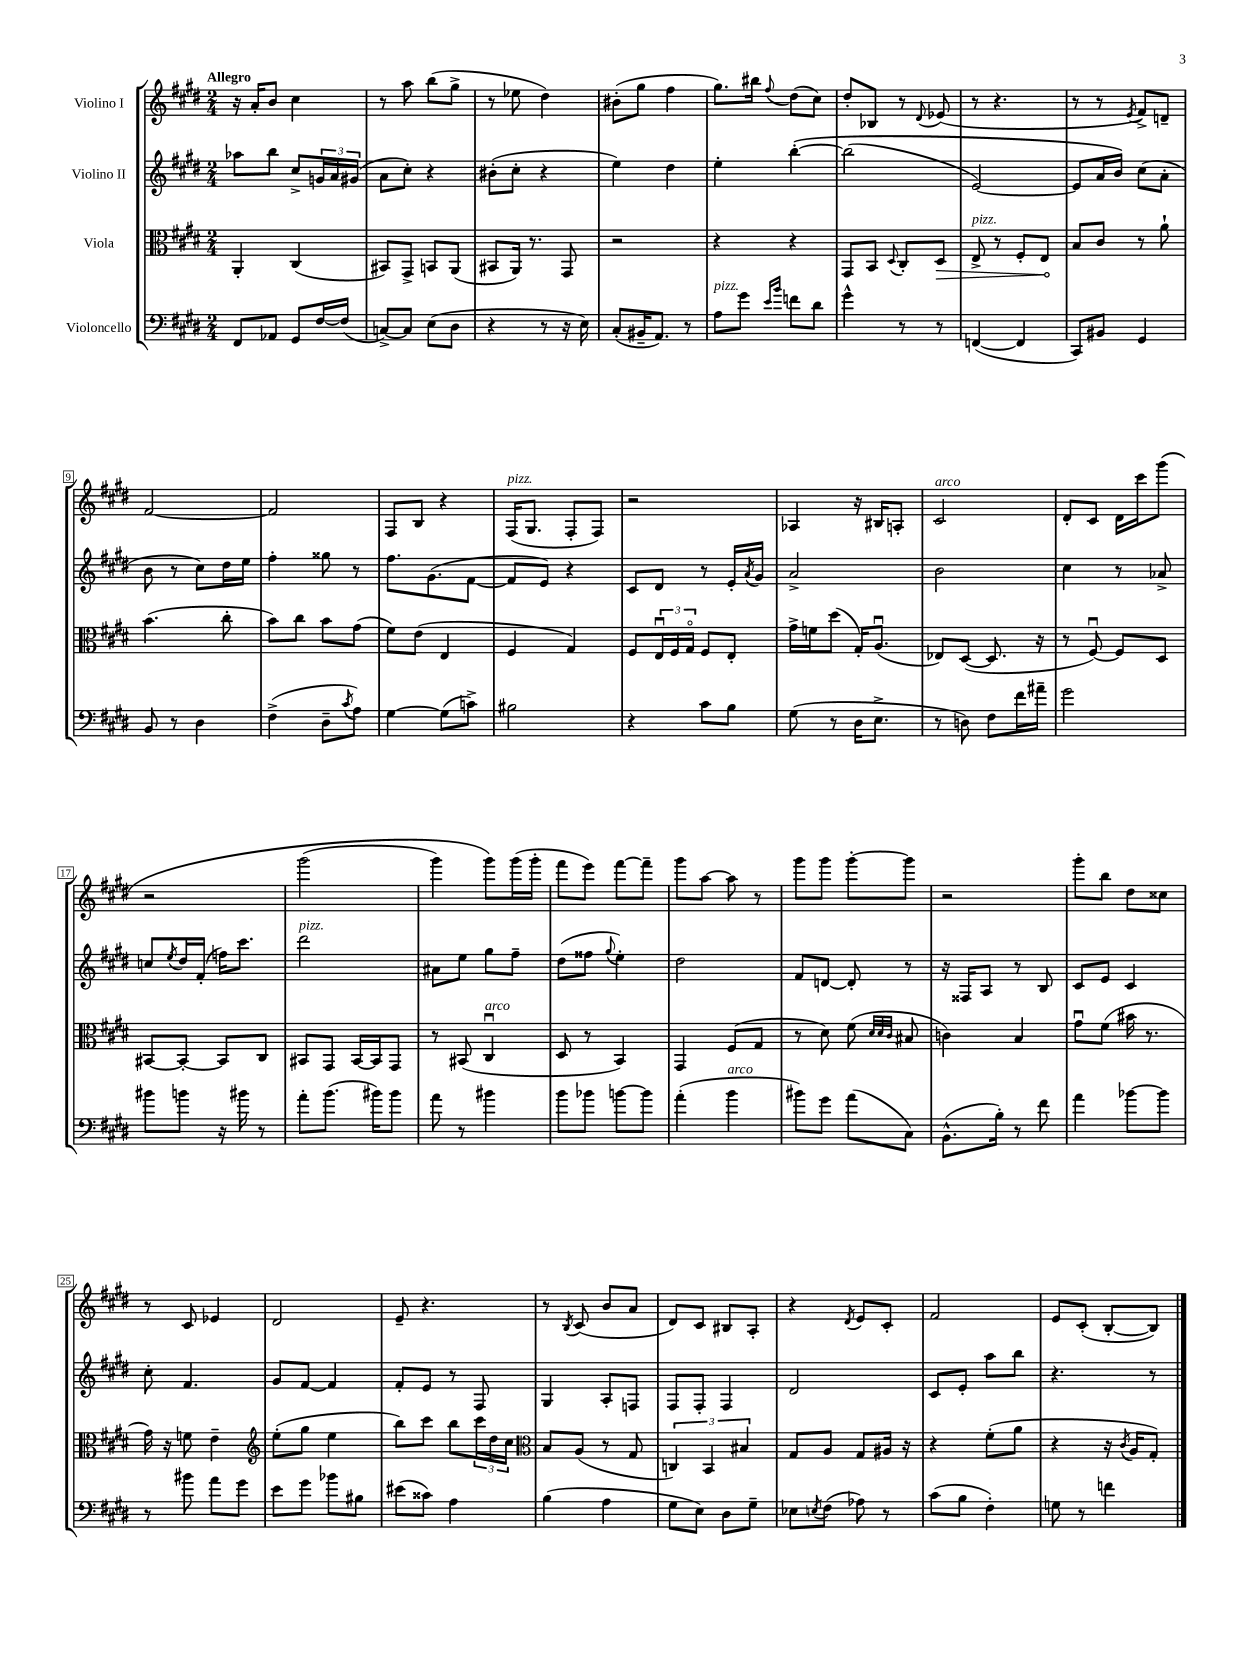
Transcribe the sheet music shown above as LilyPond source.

<<
\new StaffGroup <<
\new Staff = "s0" \with { instrumentName = "Violino I" } {
    \clef treble \key e \major \numericTimeSignature \time 2/4 \tempo "Allegro"
    r16 a'16-. b'8 cis''4 |
    r8 a''8 b''8( gis''8-> |
    r8 ees''8 dis''4) |
    bis'8-.( gis''8 fis''4 |
    gis''8.) bis''16 \appoggiatura { fis''8 } dis''8( cis''8) |
    dis''8-. bes8 r8 \appoggiatura { dis'8 } ees'8( |
    r8 r4. |
    r8 r8 \acciaccatura { e'8 } fis'8->) d'8-- |
    fis'2~ |
    fis'2 |
    fis8 b8 r4 |
    fis16^\markup { \italic "pizz." }( gis8. fis8-. fis8) |
    r2 |
    aes4 r16 bis16 a8-. |
    cis'2^\markup { \italic "arco" } |
    dis'8-. cis'8 dis'16 cis'''16 gis'''8\( |
    r2 |
    gis'''2( |
    gis'''4) gis'''8\) gis'''16( gis'''16-. |
    fis'''8 e'''8) fis'''8~ fis'''8-- |
    gis'''8 a''8~ a''8 r8 |
    gis'''8 gis'''8 gis'''8~-. gis'''8 |
    r2 |
    gis'''8-. b''8 dis''8 cisis''8 |
    r8 cis'8 ees'4 |
    dis'2 |
    e'8-- r4. |
    r8 \acciaccatura { b8 } cis'8( b'8 a'8 |
    dis'8) cis'8 bis8 a8-. |
    r4 \acciaccatura { dis'8 } e'8 cis'8-. |
    fis'2 |
    e'8 cis'8-.( b8~-. b8) \bar "|." |
}
\new Staff = "s1" \with { instrumentName = "Violino II" } {
    \clef treble \key e \major \numericTimeSignature \time 2/4
    aes''8 b''8 cis''8-> \tuplet 3/2 { g'16 a'16 gis'16( } |
    a'8 cis''8-.) r4 |
    bis'8-.( cis''8-. r4 |
    e''4) dis''4 |
    e''4-. b''4~-.\( |
    b''2( |
    e'2~) |
    e'8 a'16 b'16\) cis''8( a'8-. |
    b'8 r8 cis''8) dis''16 e''16 |
    fis''4-. gisis''8 r8 |
    fis''8. gis'8.( fis'8~ |
    fis'8 e'8) r4 |
    cis'8 dis'8 r8 e'16-. \acciaccatura { a'8 } gis'16 |
    a'2-> |
    b'2 |
    cis''4 r8 aes'8-> |
    c''8 \acciaccatura { e''8 } dis''16 fis'16-.( f''16) cis'''8. |
    dis'''2^\markup { \italic "pizz." } |
    ais'8 e''8 gis''8 fis''8-- |
    dis''8( fisis''8 \appoggiatura { gis''8 } e''4-.) |
    dis''2 |
    fis'8 d'8~ d'8-. r8 |
    r16 fisis16 a8 r8 b8 |
    cis'8 e'8 cis'4 |
    cis''8-. fis'4. |
    gis'8 fis'8~ fis'4 |
    fis'8-. e'8 r8 fis8 |
    gis4 a8-. f8 |
    fis8 fis8-. fis4 |
    dis'2 |
    cis'8 e'8-. a''8 b''8 |
    r4. r8 \bar "|." |
}
\new Staff = "s2" \with { instrumentName = "Viola" } {
    \clef alto \key e \major \numericTimeSignature \time 2/4
    a,4-. cis4( |
    bis,8) gis,8-> b,8 a,8( |
    bis,8 a,16) r8. gis,8 |
    r2 |
    r4 r4 |
    gis,8 b,8 \appoggiatura { dis8 } cis8-. \once \override Hairpin.circled-tip = ##t dis8\> |
    e8->^\markup { \italic "pizz." } r8 fis8-. e8\! |
    b8 cis'8 r8 a'8-! |
    b'4.( cis''8-. |
    b'8) cis''8 b'8 gis'8( |
    fis'8) e'8( e4 |
    fis4 gis4) |
    fis8 \tuplet 3/2 { e16\downbow fis16 gis16\flageolet } fis8 e8-. |
    gis'16-> f'16 dis''8( gis16-.) a8.\downbow( |
    ees8) dis8~( dis8. r16 |
    r8 fis8~\downbow) fis8 dis8 |
    bis,8~ bis,8~-. bis,8 cis8 |
    bis,8 gis,8 bis,16~ bis,16 gis,8 |
    r8 bis,8( cis4\downbow^\markup { \italic "arco" } |
    dis8 r8 b,4) |
    gis,4 fis8( gis8 |
    r8 dis'8) fis'8( \grace { dis'32 dis'32 cis'32 } bis8 |
    c'4) b4 |
    gis'8\downbow fis'8( bis'16 r8. |
    gis'16) r16 f'8 e'4-- |
    \clef treble e''8-.( gis''8 e''4 |
    b''8) cis'''8 b''8 \tuplet 3/2 { cis'''16 dis''16 cis''16 } |
    \clef alto b8 a8( r8 gis8 |
    \tuplet 3/2 { c4) b,4 bis4 } |
    gis8 a8 gis8 ais16 r16 |
    r4 fis'8-.( a'8 |
    r4 r16 \acciaccatura { cis'8 } a16 gis8-.) \bar "|." |
}
\new Staff = "s3" \with { instrumentName = "Violoncello" } {
    \clef bass \key e \major \numericTimeSignature \time 2/4
    fis,8 aes,8 gis,8 fis16~ fis16( |
    c8~->) c8 e8( dis8 |
    r4 r8 r16 e16) |
    cis8-.( bis,16-- a,8.) r8 |
    a8^\markup { \italic "pizz." } gis'8 \grace { e'16 b'16 } f'8 dis'8 |
    gis'4-^ r8 r8 |
    f,4~( f,4 |
    cis,8) bis,8 gis,4 |
    b,8 r8 dis4 |
    fis4->( dis8-- \acciaccatura { cis'8 } a8) |
    gis4~ gis8( c'8->) |
    bis2 |
    r4 cis'8 b8 |
    gis8( r8 dis16 e8.-> |
    r8 d8) fis8 fis'16 ais'16-- |
    gis'2 |
    bis'8 b'8 r16 bis'16 r8 |
    a'8-. b'8.( bis'16) bis'8 |
    a'8 r8 bis'4 |
    b'8 bes'8 b'8~ b'8 |
    a'4-.( b'4^\markup { \italic "arco" } |
    bis'8) gis'8 a'8( cis8) |
    b,8.-^( b16-.) r8 fis'8 |
    a'4 bes'8~ bes'8 |
    r8 bis'8 a'8 gis'8 |
    e'8 gis'8 bes'8 bis8 |
    eis'8( cisis'8) a4 |
    b4( a4 |
    gis8 e8) dis8 gis8-- |
    ees8 \acciaccatura { e8 } fis8( aes8) r8 |
    cis'8( b8 fis4-.) |
    g8 r8 f'4 \bar "|." |
}
>>
>>
\layout { \context { \Score \override BarNumber.stencil = #(make-stencil-boxer 0.1 0.3 ly:text-interface::print) } }
